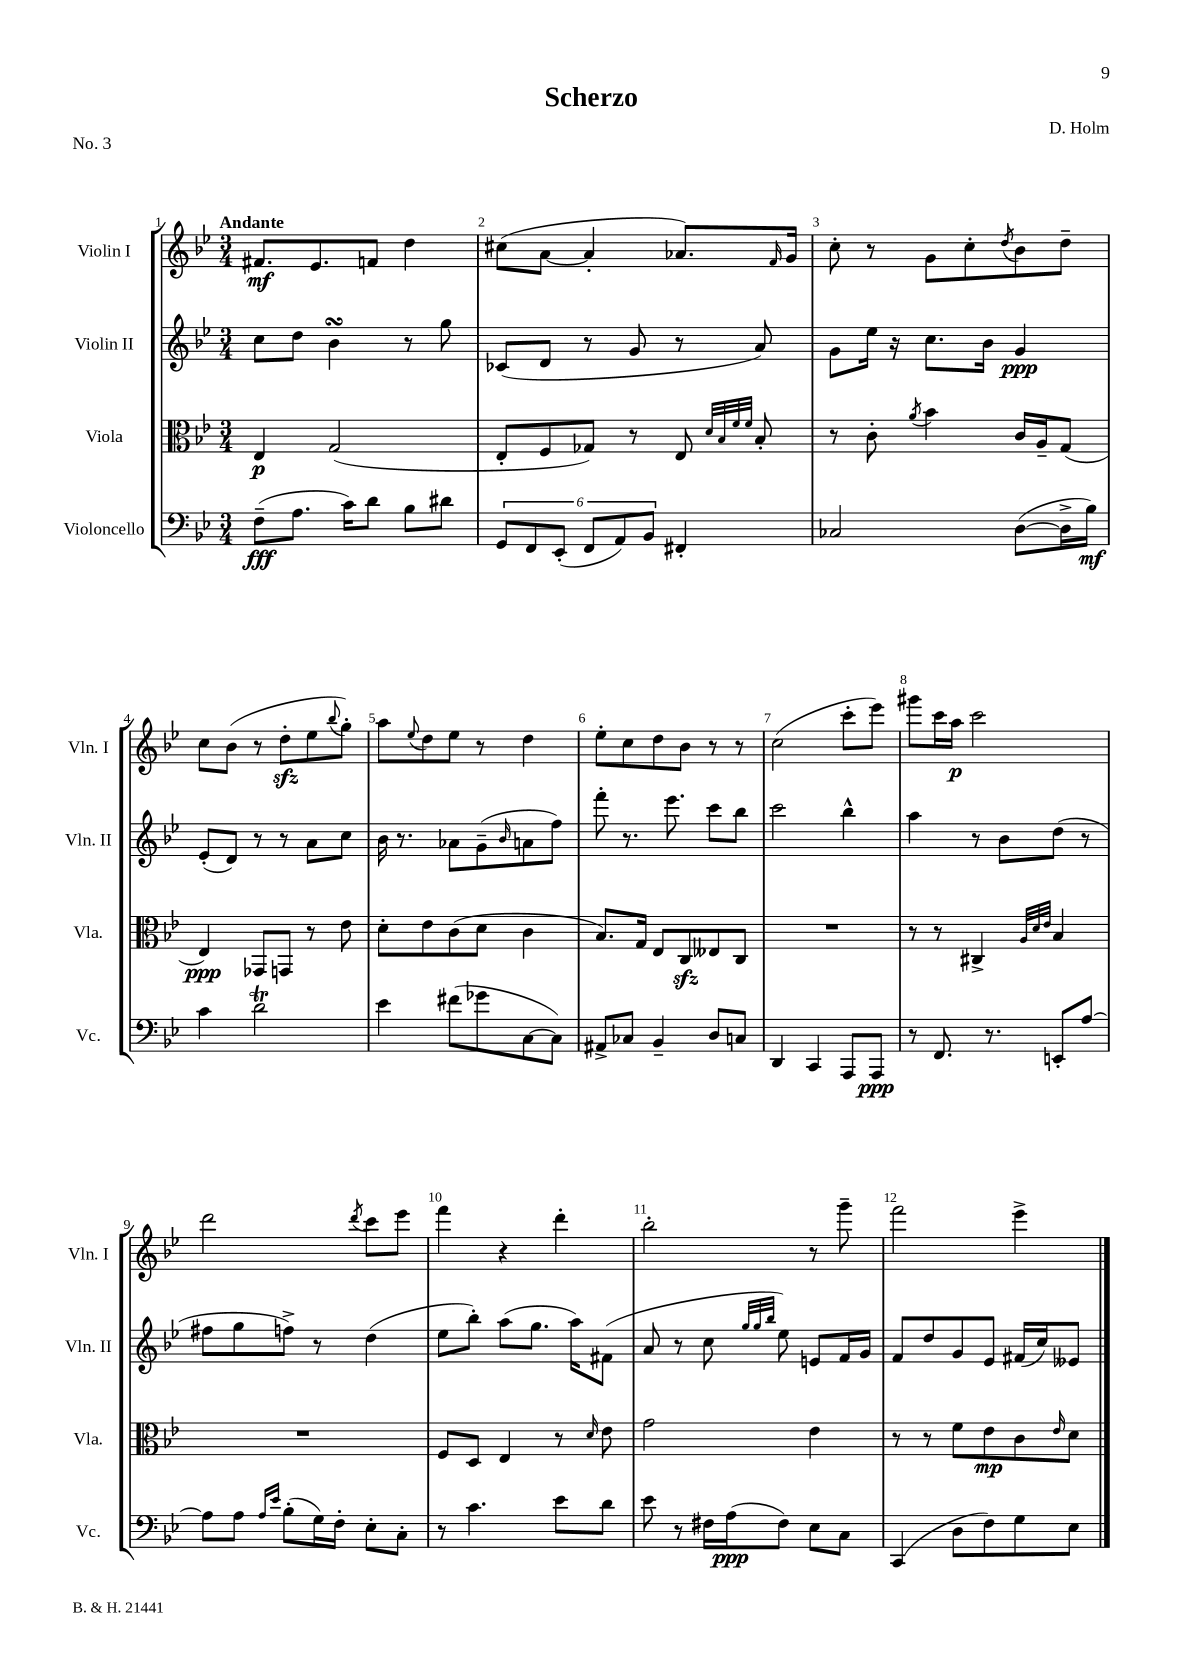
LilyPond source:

\header { title = "Scherzo" composer = "D. Holm" piece = "No. 3" }
<<
\new StaffGroup <<
\new Staff = "s0" \with { instrumentName = "Violin I" shortInstrumentName = "Vln. I" } {
    \clef treble \key bes \major \numericTimeSignature \time 3/4 \tempo "Andante"
    fis'8.\mf ees'8. f'8 d''4 |
    cis''8( a'8~ a'4-. aes'8.) \grace { f'16 } g'16 |
    c''8-. r8 g'8 c''8-. \acciaccatura { d''8 } bes'8 d''8-- |
    c''8 bes'8( r8 d''8-.\sfz ees''8 \appoggiatura { bes''8 } g''8-.) |
    a''8 \appoggiatura { ees''8 } d''8 ees''8 r8 d''4 |
    ees''8-. c''8 d''8 bes'8 r8 r8 |
    c''2( c'''8-. ees'''8) |
    gis'''8 c'''16 a''16\p c'''2 |
    d'''2 \acciaccatura { d'''8 } c'''8 ees'''8 |
    f'''4 r4 d'''4-. |
    bes''2-. r8 g'''8-- |
    f'''2 ees'''4-> \bar "|." |
}
\new Staff = "s1" \with { instrumentName = "Violin II" shortInstrumentName = "Vln. II" } {
    \clef treble \key bes \major \numericTimeSignature \time 3/4
    c''8 d''8 bes'4\turn r8 g''8 |
    ces'8( d'8 r8 g'8 r8 a'8) |
    g'8 ees''16 r16 c''8. bes'16 g'4\ppp |
    ees'8-.( d'8) r8 r8 a'8 c''8 |
    bes'16 r8. aes'8 g'8--( \grace { bes'16 } a'8 f''8) |
    f'''8-. r8. ees'''8. c'''8 bes''8 |
    c'''2 bes''4-^ |
    a''4 r8 bes'8 d''8( r8 |
    fis''8 g''8 f''8->) r8 d''4( |
    ees''8 bes''8-.) a''8( g''8. a''16) fis'8( |
    a'8 r8 c''8 \grace { g''32 g''32 bes''32 } ees''8) e'8 f'16 g'16 |
    f'8 d''8 g'8 ees'8 fis'16( c''16) eeses'8 \bar "|." |
}
\new Staff = "s2" \with { instrumentName = "Viola" shortInstrumentName = "Vla." } {
    \clef alto \key bes \major \numericTimeSignature \time 3/4
    ees4\p g2( |
    ees8-. f8 ges8) r8 ees8 \grace { d'32 bes32 f'32 f'32 } bes8-. |
    r8 c'8-. \acciaccatura { a'8 } bes'4 c'16 a16-- g8( |
    ees4\ppp) ges,8 g,8 r8 ees'8 |
    d'8-. ees'8 c'8( d'8 c'4 |
    bes8.) g16 ees8 c8\sfz eeses8 c8 |
    R2. |
    r8 r8 cis4-> \grace { a32 d'32 ees'32 } bes4 |
    R2. |
    f8 d8 ees4 r8 \grace { d'16 } ees'8 |
    g'2 ees'4 |
    r8 r8 f'8 ees'8\mp c'8 \grace { ees'16 } d'8 \bar "|." |
}
\new Staff = "s3" \with { instrumentName = "Violoncello" shortInstrumentName = "Vc." } {
    \clef bass \key bes \major \numericTimeSignature \time 3/4
    f8--\fff( a8. c'16) d'8 bes8 dis'8 |
    \tuplet 6/4 { g,8 f,8 ees,8-.( f,8 a,8) bes,8 } fis,4-. |
    ces2 d8~( d16-> bes16\mf) |
    c'4 d'2\trill |
    ees'4 fis'8( ges'8 c8~ c8) |
    ais,8-> ces8 bes,4-- d8 c8 |
    d,4 c,4 a,,8 a,,8\ppp |
    r8 f,8. r8. e,8-. a8~ |
    a8 a8 \grace { a16 ees'16 } bes8-.( g16) f16-. ees8-. c8-. |
    r8 c'4. ees'8 d'8 |
    ees'8 r8 fis16 a16\ppp( fis8) ees8 c8 |
    c,4( d8 f8) g8 ees8 \bar "|." |
}
>>
>>
\layout { \context { \Score \override BarNumber.break-visibility = ##(#f #t #t) barNumberVisibility = #all-bar-numbers-visible } }
